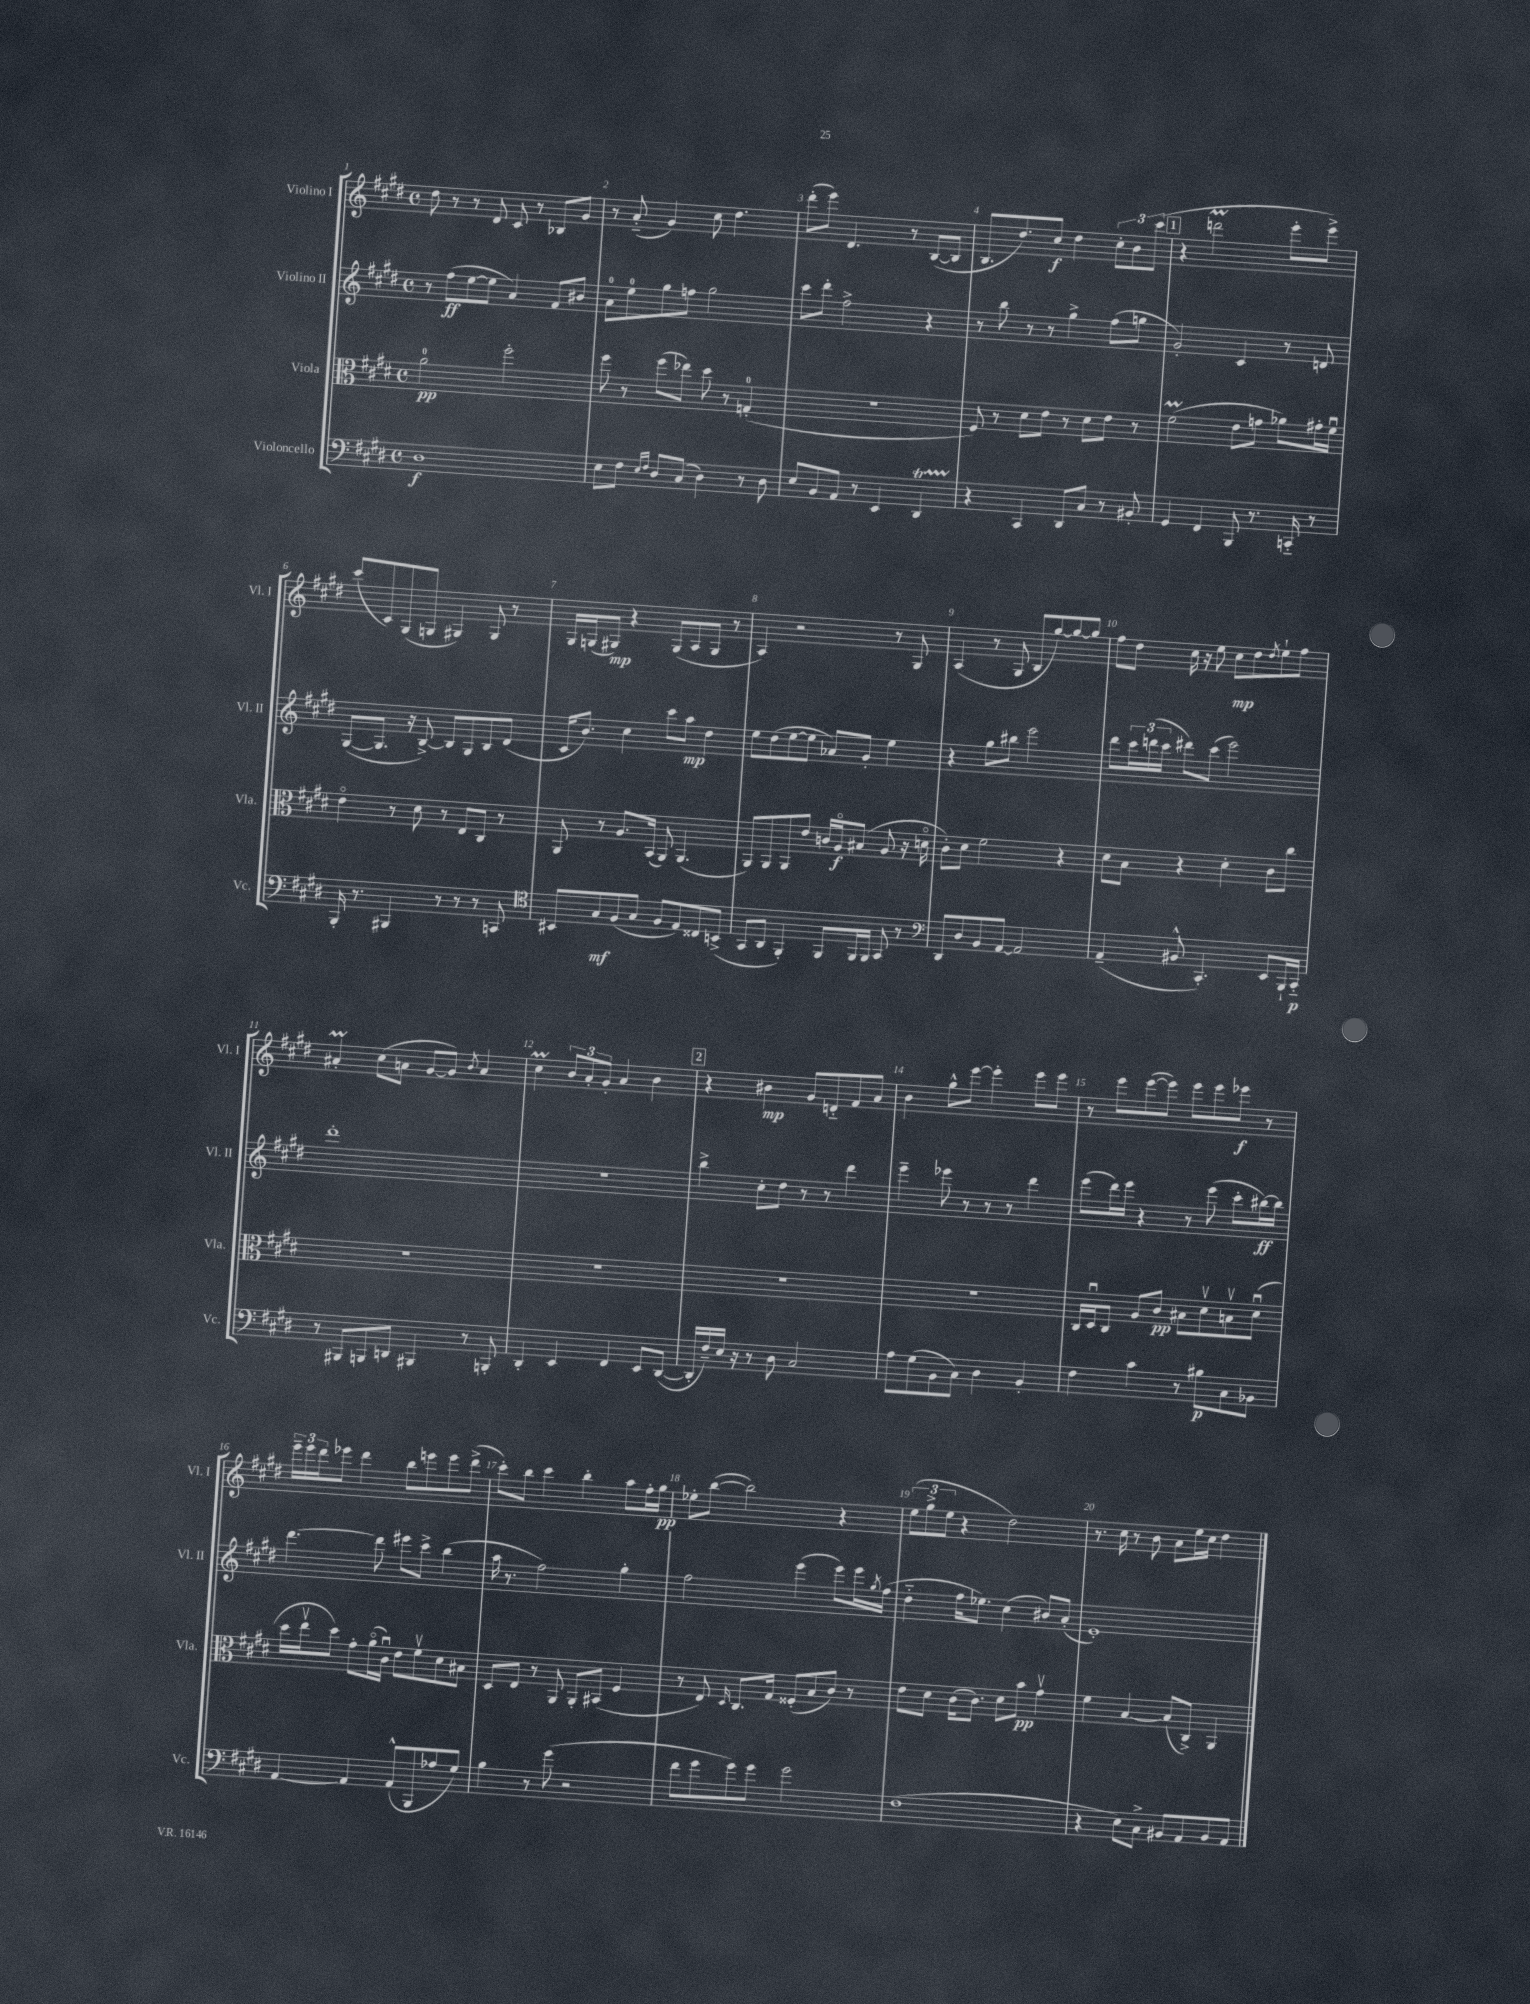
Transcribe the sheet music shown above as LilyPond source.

<<
\new StaffGroup <<
\new Staff = "s0" \with { instrumentName = "Violino I" shortInstrumentName = "Vl. I" } {
    \clef treble \key e \major \defaultTimeSignature \time 4/4
    dis''8 r8 r8 dis'8 cis'8 r8 bes8 gis'8 |
    r8 a'8-_( gis'4) cis''8 dis''4. |
    dis'''8-.( e'''8) dis'4. r8 b8~( b8 |
    b8. dis''8.) cis''8\f dis''4 \tuplet 3/2 { cis''8-. b'8 cis'''8( } |
    \mark \markup { \box "1" } r4 d'''2\prall e'''8-. e'''8->) |
    cis'''8( cis'8) gis8( g8 gis4) gis8 r8 |
    gis16 g16( gis8\mp) r4 gis8( a8 gis8 r8 |
    a4) r2 r8 gis8 |
    a4( r8 gis8 b8 gis''8~) gis''8~ gis''8 |
    fis''8 dis''8 cis''16 r16 e''8 cis''8\mp dis''8 \acciaccatura { dis''8 } e''8-! fis''8 |
    ais'4-.\prall cis''8( a'8 gis'8~ gis'8) \acciaccatura { b'8 } a'4 |
    cis''4\prall \tuplet 3/2 { b'8 a'8-. gis'8-. } a'4 b'4 |
    \mark \markup { \box "2" } r4 bis'4\mp gis'8 d'8-_ fis'8 a'8 |
    b'4 gis''8-^ e'''8~ e'''4-. e'''8 e'''8 |
    r8 e'''8 e'''8~( e'''8) e'''8 e'''8 ees'''8\f r8 |
    \tuplet 3/2 { e'''16-- e'''16 dis'''16 } ees'''8 dis'''4 b''8 e'''8 e'''8 dis'''8->( |
    cis'''8-.) b''8 cis'''4 b''4-. a''8 fis''16-. gis''16\pp |
    ees''8-. b''8~( b''2) r4 |
    \tuplet 3/2 { e''8( gis''8-> e''8 } r4 dis''2) |
    r8. cis''16 r8 b'8 a'8 e''16 cis''16 dis''4 \bar "|." |
}
\new Staff = "s1" \with { instrumentName = "Violino II" shortInstrumentName = "Vl. II" } {
    \clef treble \key e \major \defaultTimeSignature \time 4/4
    r8 fis''8\ff( e''8~ e''8 a'4) fis'8 bis'8 |
    a'8-0 e''8-0 gis''8 f''8 gis''2 |
    cis'''8 dis'''8-. fis''2-> r4 |
    r8 b''8 r8 r8 gis''4-> fis''8( g''8 |
    \mark \markup { \box "1" } gis'2-.) cis'4 r8 d'8 |
    gis8~( gis8. r16 b8~->) b8 gis8 b8 dis'8( |
    cis'16 b'8.) cis''4 cis'''8 a''8\mp dis''4 |
    e''8 dis''8( e''8~ e''8 aes'8) gis'8-. e''4 |
    r4 gis''8 bis''8 e'''2 |
    dis'''8 \tuplet 3/2 { cis'''16 d'''16( cis'''16 } dis'''8) cis'''8( e'''2) |
    dis'''1-. |
    R1 |
    \mark \markup { \box "2" } b''4-> cis''8-. dis''8 r8 r8 dis'''4 |
    e'''4-- ees'''8 r8 r8 r8 dis'''4 |
    e'''8( dis'''16) e'''16 r4 r8 e'''8( cis'''8-. bis''16~\ff) bis''16 |
    dis'''4.~ dis'''8 eis'''8 cis'''8-> b''4( |
    a''16 r8. fis''2) gis''4-. |
    fis''2 e'''4( e'''8) e'''16 \acciaccatura { gis''8 } fis''16( |
    dis''4-_ fis''16 ees''8.) cis''4( bis'8) a'8-.( |
    e'1-.) \bar "|." |
}
\new Staff = "s2" \with { instrumentName = "Viola" shortInstrumentName = "Vla." } {
    \clef alto \key e \major \defaultTimeSignature \time 4/4
    a'2-0\pp fis''2-. |
    fis''8 r8 fis''8( ees''8) dis''8 r8 g4-0-.( |
    R1 |
    fis8) r8 dis'8 e'8 r8 dis'8 e'8 r8 |
    \mark \markup { \box "1" } fis'2\prall( e'8 g'8 aes'8) gis'16-. fis'16\downbow |
    e'4\flageolet r8 dis'8 r8 e8 cis8 r8 |
    a,8 r8 a8. b,16( a,8) a,4.( |
    a,8) a,8 a,8 e'8 c'16 a16\flageolet\f bis8( a8 r16 d'16\flageolet |
    cis'8-.) dis'8 fis'2 r4 |
    dis'8 b8 r4 dis'4-. cis'8 cis''8 |
    R1 |
    R1 |
    \mark \markup { \box "2" } R1 |
    R1 |
    cis16 dis16\downbow cis8 a8 cis'8\pp bis8 dis'8\upbow b8\upbow dis'8\downbow( |
    dis''16 e''16\upbow dis''8) gis'8-. a'16\flageolet( cis'16\downbow) e'8 fis'8\upbow dis'8 bis8 |
    dis8 e8 r8 a,8 a,8-. bis,8( fis4 |
    r8 e8) \grace { dis16 } cis8. gis16 fisis8-.( b8 cis'8) r8 |
    e'8 dis'8 cis'16( cis'8.) dis'8 b'8\pp gis'4\upbow |
    fis'4 b4~ b8( cis8->) a,4 \bar "|." |
}
\new Staff = "s3" \with { instrumentName = "Violoncello" shortInstrumentName = "Vc." } {
    \clef bass \key e \major \defaultTimeSignature \time 4/4
    dis1\f |
    e8 fis8 \grace { e16 fis16 } dis8 cis8( dis4) r8 dis8 |
    e8 b,8 a,8 r8 e,4 dis,4\startTrillSpan |
    r4\stopTrillSpan cis,4 dis,8 cis8 r8 bis,8-. |
    \mark \markup { \box "1" } gis,4 fis,4 b,,8 r8. c,16-_ r8 |
    b,,16-. r8. bis,,4 r8 r8 r8 c,8 |
    \clef tenor bis,8 gis8\mf fis8( gis8 fis8 e8) cisis8 b,8->( |
    gis,8 a,8 fis,4-.) fis,8 fis,16 fis,16 gis,8 r8 |
    \clef bass dis,8 dis8 b,8 a,8~ a,2 |
    a,4--( bis,8-^ cis,4.-.) e,8 b,,16-! cis,16-_\p |
    r8 bis,,8 b,,8 d,8 bis,,4 r8 b,,8-. |
    dis,4-. e,4 fis,4 e,8 dis,8~( |
    \mark \markup { \box "2" } dis,16-. fis16--) e16 r16 r8 dis8 cis2 |
    a8 gis8( b,8 cis8) dis4 b,4-. |
    fis4 cis'4 r8 bis8\p cis8 bes,8 |
    a,4~ a,4 a,8-^( b,,8 aes8 gis8) |
    b4 r8 gis'8( r2 |
    fis'8 gis'8 gis'8) gis'8 gis'2 |
    fis1( |
    r4 e8) cis8-> bis,8 a,8 bis,8 a,8 \bar "|." |
}
>>
>>
\layout { \context { \Score \override BarNumber.break-visibility = ##(#f #t #t) barNumberVisibility = #all-bar-numbers-visible } }
